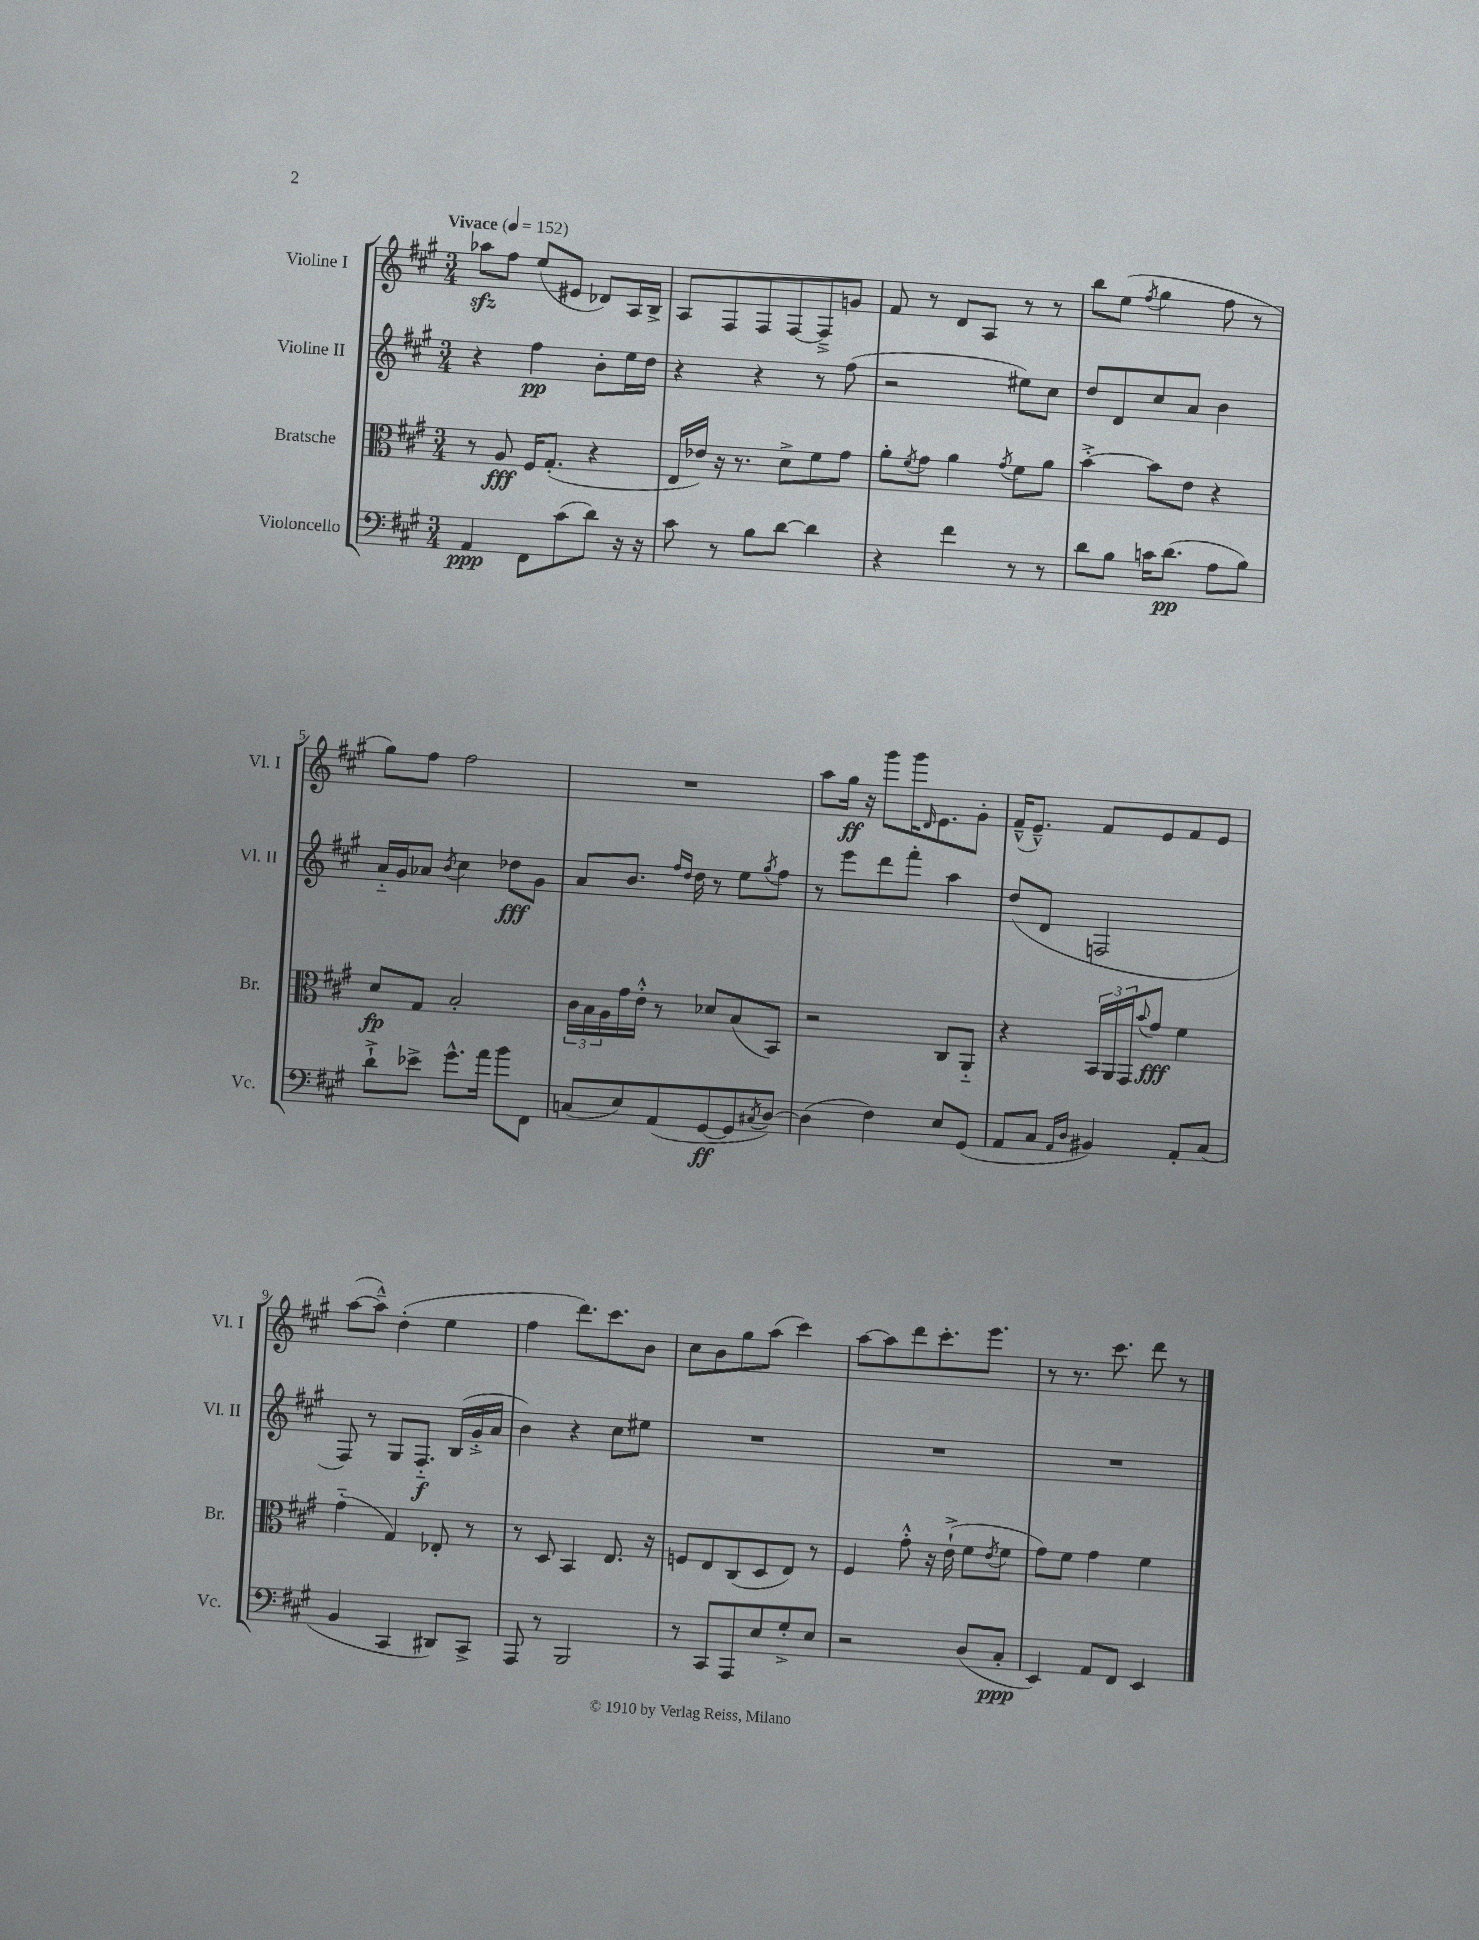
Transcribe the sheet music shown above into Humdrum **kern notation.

**kern	**dynam	**kern	**dynam	**kern	**dynam	**kern	**dynam
*part4	*part4	*part3	*part3	*part2	*part2	*part1	*part1
*staff4	*staff4	*staff3	*staff3	*staff2	*staff2	*staff1	*staff1
*I"Violoncello	*	*I"Bratsche	*	*I"Violine II	*	*I"Violine I	*
*I'Vc.	*	*I'Br.	*	*I'Vl. II	*	*I'Vl. I	*
*clefF4	*	*clefC3	*	*clefG2	*	*clefG2	*
*k[f#c#g#]	*	*k[f#c#g#]	*	*k[f#c#g#]	*	*k[f#c#g#]	*
*M3/4	*	*M3/4	*	*M3/4	*	*M3/4	*
*MM152	*	*MM152	*	*MM152	*	*MM152	*
=1	=1	=1	=1	=1	=1	=1	=1
!	!	!	!	!	!	!LO:TX:a:B:t=Vivace	!
4AA/	ppp	8r	.	4r	.	8aa-Xzz\L	.
.	.	8A/	fff	.	.	8ff#\J	.
8FF#\L	.	16F#/KL	.	4ff#\	pp	(8ee/L	.
.	.	(8.G#'/J	.	.	.	.	.
(8c#\	.	.	.	.	.	8e#X/J	.
8d\J)	.	4r	.	8b'\L	.	8d-X/L)	.
16r	.	.	.	16ee\L	.	16A/L	.
16r	.	.	.	16dd\JJ	.	16B^/JJ	.
=2	=2	=2	=2	=2	=2	=2	=2
8c#\	.	16E/LL	.	4r	.	8A/L	.
.	.	16e-X/JJ)	.	.	.	.	.
8r	.	16r	.	.	.	8F#/	.
.	.	8.r	.	.	.	.	.
8B\L	.	.	.	4r	.	8F#/	.
[8d\J	.	8d^\L	.	.	.	[8F#/	.
4d\]	.	8f#\	.	8r	.	8F#~^/]	.
.	.	8g#\J	.	(8ff#\	.	8gn/J	.
=3	=3	=3	=3	=3	=3	=3	=3
4r	.	8a'\L	.	2r	.	8f#/	.
.	.	8qf#/	.	.	.	.	.
.	.	8g#\J	.	.	.	8r	.
4f#\	.	4a\	.	.	.	8d/L	.
.	.	.	.	.	.	8A/J	.
.	.	8qg#/	.	.	.	.	.
8r	.	8f#\L	.	8ee#X\L)	.	8r	.
8r	.	8a\J	.	8cc#\J	.	8r	.
=4	=4	=4	=4	=4	=4	=4	=4
8d\L	.	[4b'^\	.	8dd/L	.	8bb\L	.
8B\J	.	.	.	8d/	.	(8ee\J	.
.	.	.	.	.	.	8qff#/	.
16cn\KL	.	8b\L]	.	8cc#/	.	4gg#\	.
(8.d\J	pp	.	.	.	.	.	.
.	.	8e\J	.	8a/J	.	.	.
8A\L	.	4r	.	4b\	.	8ff#\	.
8B\J)	.	.	.	.	.	8r	.
!!LO:LB:g=z
=5	=5	=5	=5	=5	=5	=5	=5
8d`^\L	.	8d/L	fp	16a/LL	.	8gg#\L)	.
.	.	.	.	16g#/J	.	.	.
8e-X^\J	.	8G#/J	.	8a-X/J	.	8ff#\J	.
.	.	.	.	8qb/	.	.	.
8.g#^^\L	.	2B'/	.	4cc#\	.	2ff#\	.
16a\Jk	.	.	.	.	.	.	.
8b\L	.	.	.	8dd-X\L	fff	.	.
8FF#\J	.	.	.	8g#\J	.	.	.
=6	=6	=6	=6	=6	=6	=6	=6
(8Cn/L	.	24c#\LL	.	8a/L	.	2.r	.
.	.	24B\	.	.	.	.	.
.	.	24A\	.	.	.	.	.
8E/)	.	16g#\	.	8.b/J	.	.	.
.	.	16e'^^\JJ	.	.	.	.	.
(8AA/	.	8r	.	.	.	.	.
.	.	.	.	16qqff#/LL	.	.	.
.	.	.	.	16qqdd/JJ	.	.	.
.	.	.	.	16dd\	.	.	.
[8GG#/	ff	8d-X/L	.	8r	.	.	.
8GG#/]	.	(8B/	.	8ee\L	.	.	.
8qC#X/	.	.	.	8qgg#/	.	.	.
[8D/J)	.	8BB/J)	.	8ff#\J	.	.	.
=7	=7	=7	=7	=7	=7	=7	=7
(4D\]	.	2r	.	8r	.	8aa\L	.
.	.	.	.	8eee\L	.	16gg#\Jk	ff
.	.	.	.	.	.	16r	.
4F#\)	.	.	.	8ddd\	.	8ggg#\L	.
.	.	.	.	8fff#'\J	.	16ggg#\K	.
.	.	.	.	.	.	16qqd/	.
.	.	.	.	.	.	8.e\	.
8E/L	.	8C#/L	.	4aa\	.	.	.
(8GG#/J	.	8AA/J	.	.	.	8g#'\J	.
=8	=8	=8	=8	=8	=8	=8	=8
8AA/L	.	4r	.	(8dd/L	.	(16f#~^^/KL	.
.	.	.	.	.	.	8.e~^^/J)	.
8C#/J	.	.	.	8d/J	.	.	.
16qqAA/LL	.	.	.	.	.	.	.
16qqD/JJ	.	.	.	.	.	.	.
4BB#X/)	.	24BB/LL	.	2Fn/	.	8f#/L	.
.	.	24AA/	.	.	.	.	.
.	.	24GG#/J	.	.	.	.	.
.	.	8qqb/	.	.	.	.	.
.	.	8g#/J	fff	.	.	8e/	.
8AA'/L	.	4f#\	.	.	.	8f#/	.
(8C#/J	.	.	.	.	.	8e/J	.
!!LO:LB:g=z
=9	=9	=9	=9	=9	=9	=9	=9
4BB/	.	(4g#\	.	8F#/)	.	([8aa\L	.
.	.	.	.	8r	.	8aa~^^\J])	.
4CC#/	.	4G#/)	.	8G#/L	.	(4dd'\	.
.	.	.	.	8.F#/J	f	.	.
8DD#X/L)	.	8E-X'/	.	.	.	4ee\	.
.	.	.	.	(16B/LL	.	.	.
8CC#^/J	.	8r	.	16g#'^/	.	.	.
.	.	.	.	16a/JJ	.	.	.
=10	=10	=10	=10	=10	=10	=10	=10
8AAA/	.	8r	.	4b\)	.	4ff#\	.
8r	.	8D/	.	.	.	.	.
2BBB/	.	4BB/	.	4r	.	8.ddd\L)	.
.	.	.	.	.	.	8.ccc#\	.
.	.	8.E/	.	8cc#\L	.	.	.
.	.	.	.	8ee#X\J	.	8b\J	.
.	.	16r	.	.	.	.	.
=11	=11	=11	=11	=11	=11	=11	=11
8r	.	8Fn/L	.	2.r	.	8cc#\L	.
8CC#/L	.	8E/	.	.	.	8b\	.
8AAA/	.	(8C#/	.	.	.	8gg#\	.
8E/	.	8D/	.	.	.	(8aa\J	.
8G#'^/	.	8E/J)	.	.	.	4ccc#\)	.
8E/J	.	8r	.	.	.	.	.
=12	=12	=12	=12	=12	=12	=12	=12
2r	.	4F#/	.	2.r	.	[8aa\L	.
.	.	.	.	.	.	8aa\]	.
.	.	8g#'^^\	.	.	.	8ddd\	.
.	.	16r	.	.	.	8.ccc#'\	.
.	.	(16e`^\	.	.	.	.	.
(8D/L	.	8f#\L	.	.	.	.	.
.	.	.	.	.	.	8.eee\J	.
.	.	8qe/	.	.	.	.	.
8C#'/J	ppp	8f#\J	.	.	.	.	.
=13	=13	=13	=13	=13	=13	=13	=13
4EE/)	.	8g#\L)	.	2.r	.	8r	.
.	.	8f#\J	.	.	.	8.r	.
8AA/L	.	4g#\	.	.	.	.	.
.	.	.	.	.	.	8.ccc#\	.
8FF#/J	.	.	.	.	.	.	.
4EE/	.	4f#\	.	.	.	8ddd\	.
.	.	.	.	.	.	8r	.
==	==	==	==	==	==	==	==
*-	*-	*-	*-	*-	*-	*-	*-
